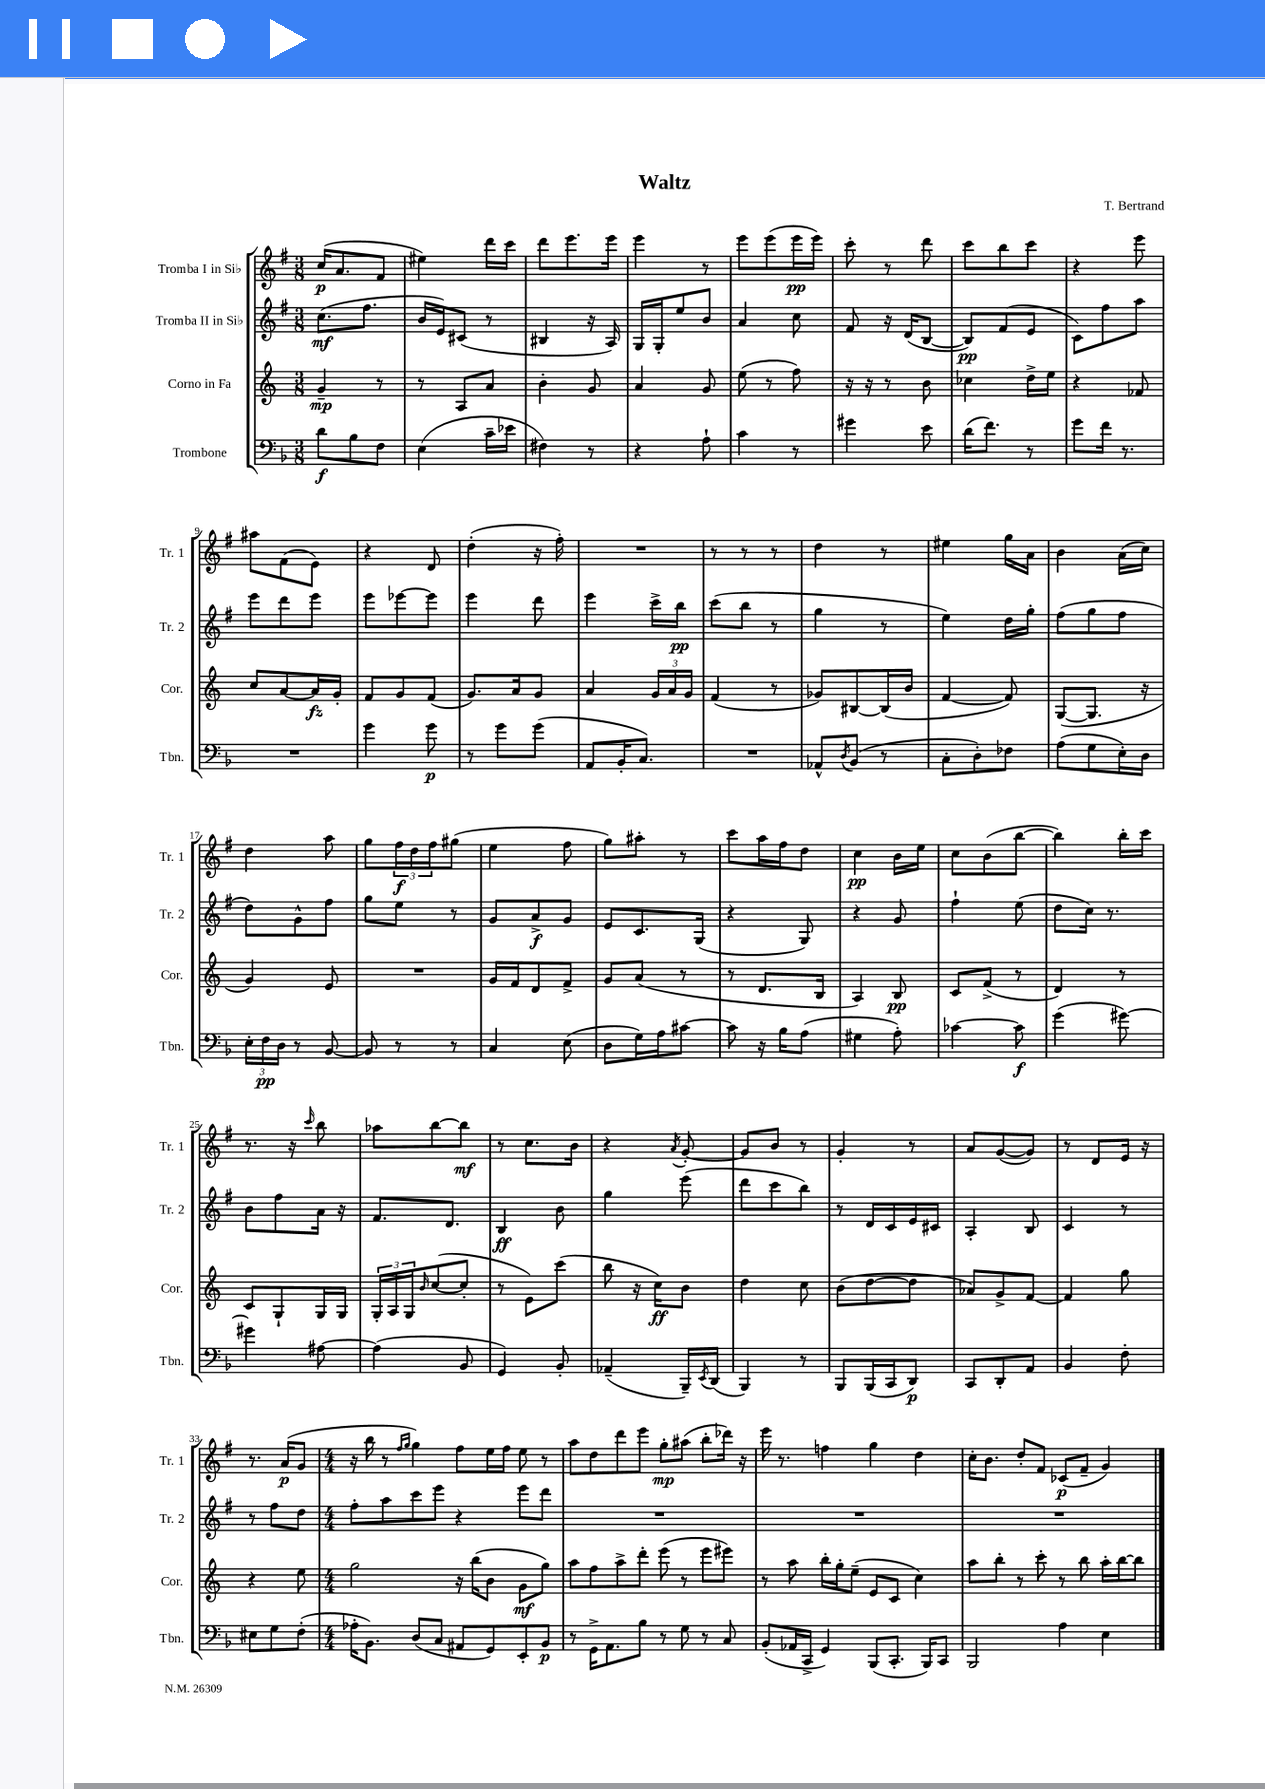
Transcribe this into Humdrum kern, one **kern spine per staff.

**kern	**dynam	**kern	**dynam	**kern	**dynam	**kern	**dynam
*part4	*part4	*part3	*part3	*part2	*part2	*part1	*part1
*staff4	*staff4	*staff3	*staff3	*staff2	*staff2	*staff1	*staff1
*I"Trombone	*	*I"Corno in Fa	*	*I"Tromba II in Si♭	*	*I"Tromba I in Si♭	*
*I'Tbn.	*	*I'Cor.	*	*I'Tr. 2	*	*I'Tr. 1	*
*clefF4	*	*clefG2	*	*clefG2	*	*clefG2	*
*k[b-]	*	*k[]	*	*k[f#]	*	*k[f#]	*
*M3/8	*	*M3/8	*	*M3/8	*	*M3/8	*
=1	=1	=1	=1	=1	=1	=1	=1
8d\L	f	4g~/	mp	(8.cc\L	mf	(16cc/KL	p
.	.	.	.	.	.	8.a/	.
8B-\	.	.	.	.	.	.	.
.	.	.	.	8.ff#\J	.	.	.
8F\J	.	8r	.	.	.	8f#/J	.
=2	=2	=2	=2	=2	=2	=2	=2
(4E\	.	8r	.	16b/LL	.	4ee#X\)	.
.	.	.	.	16e/J)	.	.	.
.	.	8A/L	.	(8c#X/J	.	.	.
16c~\LL	.	8a/J	.	8r	.	16ddd\LL	.
16e-X\JJ	.	.	.	.	.	16ccc\JJ	.
=3	=3	=3	=3	=3	=3	=3	=3
4F#X\)	.	4b'\	.	4B#X/	.	8ddd\L	.
.	.	.	.	.	.	8.eee\	.
8r	.	8g/	.	16r	.	.	.
.	.	.	.	16A/)	.	16eee\Jk	.
=4	=4	=4	=4	=4	=4	=4	=4
4r	.	4a/	.	16G/LL	.	4eee\	.
.	.	.	.	16G'/J	.	.	.
.	.	.	.	8ee/	.	.	.
8A`\	.	8g/	.	8b/J	.	8r	.
=5	=5	=5	=5	=5	=5	=5	=5
4c\	.	(8ee\	.	4a/	.	8eee\L	.
.	.	8r	.	.	.	(8eee\	.
8r	.	8ff\)	.	8cc\	.	16eee\L	pp
.	.	.	.	.	.	16eee\JJ)	.
=6	=6	=6	=6	=6	=6	=6	=6
4g#X\	.	16r	.	8f#/	.	8ccc'\	.
.	.	16r	.	.	.	.	.
.	.	8r	.	16r	.	8r	.
.	.	.	.	(16d/KL	.	.	.
8e\	.	8b\	.	[8B/J	.	8ddd\	.
=7	=7	=7	=7	=7	=7	=7	=7
(16d\KL	.	4cc-X\	.	8B/L])	pp	8ccc\L	.
8.f\J)	.	.	.	.	.	.	.
.	.	.	.	(8f#/	.	8bb\	.
8r	.	16dd^\LL	.	8e/J	.	8ccc\J	.
.	.	16ee\JJ	.	.	.	.	.
=8	=8	=8	=8	=8	=8	=8	=8
8g\L	.	4r	.	8c\L)	.	4r	.
16f\Jk	.	.	.	8ff#\	.	.	.
8.r	.	.	.	.	.	.	.
.	.	8f-X/	.	8aa\J	.	8eee\	.
!!LO:LB:g=z
=9	=9	=9	=9	=9	=9	=9	=9
4.r	.	8cc/L	.	8eee\L	.	8aa#X\L	.
.	.	[8a/	.	8ddd\	.	(8f#\	.
.	.	16a/L]	fz	8eee\J	.	8e\J)	.
.	.	16g'/JJ	.	.	.	.	.
=10	=10	=10	=10	=10	=10	=10	=10
4g\	.	8f/L	.	8eee\L	.	4r	.
.	.	8g/	.	[8eee-X\	.	.	.
8g\	p	(8f/J	.	8eee-\J]	.	8d/	.
=11	=11	=11	=11	=11	=11	=11	=11
8r	.	8.g/L)	.	4eee\	.	(4dd'\	.
8g\L	.	.	.	.	.	.	.
.	.	16a/k	.	.	.	.	.
(8g\J	.	8g/J	.	8ddd\	.	16r	.
.	.	.	.	.	.	16ff#'\)	.
=12	=12	=12	=12	=12	=12	=12	=12
8AA/L	.	4a/	.	4eee\	.	4.r	.
16BB-'/K	.	.	.	.	.	.	.
8.C/J)	.	.	.	.	.	.	.
.	.	24g/LL	.	16ccc^\LL	.	.	.
.	.	24a/	.	.	.	.	.
.	.	.	.	16bb\JJ	pp	.	.
.	.	24g/JJ	.	.	.	.	.
=13	=13	=13	=13	=13	=13	=13	=13
4.r	.	(4f/	.	(8ccc\L	.	8r	.
.	.	.	.	8bb\J	.	8r	.
.	.	8r	.	8r	.	8r	.
=14	=14	=14	=14	=14	=14	=14	=14
8AA-X^^/L	.	8g-X/L)	.	4gg\	.	4dd\	.
8qD/	.	.	.	.	.	.	.
(8BB-/J	.	[8B#X/	.	.	.	.	.
8r	.	(16B#/L]	.	8r	.	8r	.
.	.	16b/JJ	.	.	.	.	.
=15	=15	=15	=15	=15	=15	=15	=15
8C'\L	.	[4f/	.	4ee\)	.	4ee#X\	.
8D'\)	.	.	.	.	.	.	.
8F-X\J	.	8f/])	.	16dd\LL	.	16gg\LL	.
.	.	.	.	16gg'\JJ	.	16a\JJ	.
=16	=16	=16	=16	=16	=16	=16	=16
(8A\L	.	([8G/L	.	(8ff#\L	.	4b\	.
8G\	.	8.G/J]	.	8gg\	.	.	.
16E'\L)	.	.	.	8ff#\J	.	(16a\LL	.
16D\JJ	.	16r	.	.	.	16cc\JJ)	.
!!LO:LB:g=z
=17	=17	=17	=17	=17	=17	=17	=17
24E'\LL	.	4g/)	.	8dd\L)	.	4dd\	.
24F\	pp	.	.	.	.	.	.
24D\JJ	.	.	.	.	.	.	.
8r	.	.	.	8g^^\	.	.	.
[8BB-/	.	8e/	.	8ff#\J	.	8aa\	.
=18	=18	=18	=18	=18	=18	=18	=18
8BB-/]	.	4.r	.	8gg\L	.	8gg\L	.
8r	.	.	.	8ee\J	.	24ff#\L	f
.	.	.	.	.	.	24dd\	.
.	.	.	.	.	.	24ff#\J	.
8r	.	.	.	8r	.	(8gg#X\J	.
=19	=19	=19	=19	=19	=19	=19	=19
4C/	.	16g/LL	.	8g/L	.	4ee\	.
.	.	16f/J	.	.	.	.	.
.	.	8d/	.	8a^/	f	.	.
(8E\	.	8f^/J	.	8g/J	.	8ff#\	.
=20	=20	=20	=20	=20	=20	=20	=20
8D\L	.	8g/L	.	8e/L	.	8gg\L)	.
16G\L)	.	(8a/J	.	8.c/	.	8aa#X'\J	.
16A\J	.	.	.	.	.	.	.
[8c#X\J	.	8r	.	.	.	8r	.
.	.	.	.	(16G/Jk	.	.	.
=21	=21	=21	=21	=21	=21	=21	=21
8c#\]	.	8r	.	4r	.	8ccc\L	.
16r	.	8.d/L	.	.	.	16aa\L	.
16B-\KL	.	.	.	.	.	16ff#\J	.
(8A\J	.	.	.	8G/)	.	8dd\J	.
.	.	16B/Jk	.	.	.	.	.
=22	=22	=22	=22	=22	=22	=22	=22
4G#X\	.	4A/)	.	4r	.	4cc\	pp
8A'\)	.	8B/	pp	8g/	.	16b\LL	.
.	.	.	.	.	.	16ee\JJ	.
=23	=23	=23	=23	=23	=23	=23	=23
[4c-X\	.	8c/L	.	4ff#`\	.	8cc\L	.
.	.	(8f^/J	.	.	.	(8b\	.
8c-\]	f	8r	.	(8ee\	.	[8bb\J	.
=24	=24	=24	=24	=24	=24	=24	=24
(4g\	.	4d/)	.	8dd\L	.	4bb\])	.
.	.	.	.	16cc\Jk)	.	.	.
.	.	.	.	8.r	.	.	.
[8g#X\)	.	8r	.	.	.	16bb'\LL	.
.	.	.	.	.	.	16ccc\JJ	.
!!LO:LB:g=z
=25	=25	=25	=25	=25	=25	=25	=25
4g#X\]	.	8c/L	.	8b\L	.	8.r	.
.	.	8G`/	.	8ff#\	.	.	.
.	.	.	.	.	.	16r	.
.	.	.	.	.	.	16qqccc/	.
[8A#X\	.	16G/L	.	16a\Jk	.	8bb\	.
.	.	16G/JJ	.	16r	.	.	.
=26	=26	=26	=26	=26	=26	=26	=26
(4A#\]	.	24G'/LL	.	8.f#/L	.	8aa-X\L	.
.	.	24A/	.	.	.	.	.
.	.	24G/J	.	.	.	.	.
.	.	16qqb/	.	.	.	.	.
.	.	([8cc/	.	.	.	[8bb\	.
.	.	.	.	8.d/J	.	.	.
8BB-/	.	8cc'/J]	.	.	.	8bb\J]	mf
=27	=27	=27	=27	=27	=27	=27	=27
4GG/)	.	8r	.	4B/	ff	8r	.
.	.	8e\L)	.	.	.	8.cc\L	.
8BB-'/	.	(8ccc\J	.	8b\	.	.	.
.	.	.	.	.	.	16b\Jk	.
=28	=28	=28	=28	=28	=28	=28	=28
(4AA-X~/	.	8bb\	.	4gg\	.	4r	.
.	.	16r	.	.	.	.	.
.	.	16cc\KL)	ff	.	.	.	.
.	.	.	.	.	.	8qa/	.
16BBB-~/LL)	.	8b\J	.	(8eee\	.	[8g'/	.
8qEE/	.	.	.	.	.	.	.
(16DD/JJ	.	.	.	.	.	.	.
=29	=29	=29	=29	=29	=29	=29	=29
4BBB-/)	.	4dd\	.	8ddd\L	.	8g/L]	.
.	.	.	.	8ccc\	.	8b/J	.
8r	.	8cc\	.	8bb\J)	.	8r	.
=30	=30	=30	=30	=30	=30	=30	=30
8BBB-/L	.	(8b\L	.	8r	.	4g'/	.
(16BBB-/L	.	[8dd\	.	16d/LL	.	.	.
16CC/J	.	.	.	16c/	.	.	.
8DD/J)	p	8dd\J]	.	16e/	.	8r	.
.	.	.	.	16c#X/JJ	.	.	.
=31	=31	=31	=31	=31	=31	=31	=31
8CC/L	.	8a-X/L)	.	4A'/	.	8a/L	.
8DD'/	.	8g^/	.	.	.	([8g/	.
8AA/J	.	[8f/J	.	8B/	.	8g/J])	.
=32	=32	=32	=32	=32	=32	=32	=32
4BB-/	.	4f/]	.	4c/	.	8r	.
.	.	.	.	.	.	8d/L	.
8F'\	.	8gg\	.	8r	.	16e/Jk	.
.	.	.	.	.	.	16r	.
!!LO:LB:g=z
=33	=33	=33	=33	=33	=33	=33	=33
8E#X\L	.	4r	.	8r	.	8.r	.
8G\	.	.	.	8ff#\L	.	.	.
.	.	.	.	.	.	(16a/KL	p
(8F'\J	.	8ee\	.	8dd\J	.	8g/J	.
=34	=34	=34	=34	=34	=34	=34	=34
*M4/4	*	*M4/4	*	*M4/4	*	*M4/4	*
16A-X'\KL	.	2gg\	.	8ff#'\L	.	16r	.
8.BB-\J)	.	.	.	.	.	16bb\	.
.	.	.	.	8aa\	.	8r	.
.	.	.	.	.	.	16qqff#/LL	.
.	.	.	.	.	.	16qqgg/JJ	.
(8D/L	.	.	.	8ccc\	.	4gg\)	.
8C/J	.	.	.	8eee\J	.	.	.
8AA#X/L	.	16r	.	4r	.	8ff#\L	.
.	.	(16bb\KL	.	.	.	.	.
8GG/)	.	8b\J	.	.	.	16ee\L	.
.	.	.	.	.	.	16ff#\JJ	.
8EE'/	.	8g\L	mf	8eee\L	.	8ee\	.
8BB-/J	p	8gg\J)	.	8ddd\J	.	8r	.
=35	=35	=35	=35	=35	=35	=35	=35
8r	.	8aa\L	.	1r	.	8aa\L	.
16GG^\KL	.	8ff\	.	.	.	8dd\	.
8.AA\	.	.	.	.	.	.	.
.	.	8aa^\	.	.	.	8ddd\	.
8B-\J	.	8ddd'\J	.	.	.	8eee\J	.
8r	.	(8eee\	.	.	.	8gg'\L	mp
8G\	.	8r	.	.	.	(8aa#X\J	.
8r	.	8eee\L	.	.	.	8bb'\L	.
8C/	.	8eee#X\J)	.	.	.	16ddd-X\Jk)	.
.	.	.	.	.	.	16r	.
=36	=36	=36	=36	=36	=36	=36	=36
(8BB-'/L	.	8r	.	1r	.	16eee\	.
.	.	.	.	.	.	8.r	.
16AA-X/L	.	8aa\	.	.	.	.	.
16CC^/JJ	.	.	.	.	.	.	.
4GG/)	.	16bb'\LL	.	.	.	4ffn\	.
.	.	16gg'\J	.	.	.	.	.
.	.	(8ee~\J	.	.	.	.	.
(8BBB-/L	.	8e/L	.	.	.	4gg\	.
8.CC'/J	.	8c/J	.	.	.	.	.
.	.	4cc\)	.	.	.	4dd\	.
16BBB-/KL)	.	.	.	.	.	.	.
8CC/J	.	.	.	.	.	.	.
=37	=37	=37	=37	=37	=37	=37	=37
2BBB-/	.	8aa\L	.	1r	.	16cc'\KL	.
.	.	.	.	.	.	8.b\J	.
.	.	8bb'\J	.	.	.	.	.
.	.	8r	.	.	.	8dd'/L	.
.	.	8ccc'\	.	.	.	8f#/J	.
4A\	.	8r	.	.	.	(8c-X/L	p
.	.	8bb\	.	.	.	8f#~/J	.
4E\	.	16aa'\LL	.	.	.	4g/)	.
.	.	[16bb\J	.	.	.	.	.
.	.	8bb\J]	.	.	.	.	.
==	==	==	==	==	==	==	==
*-	*-	*-	*-	*-	*-	*-	*-
